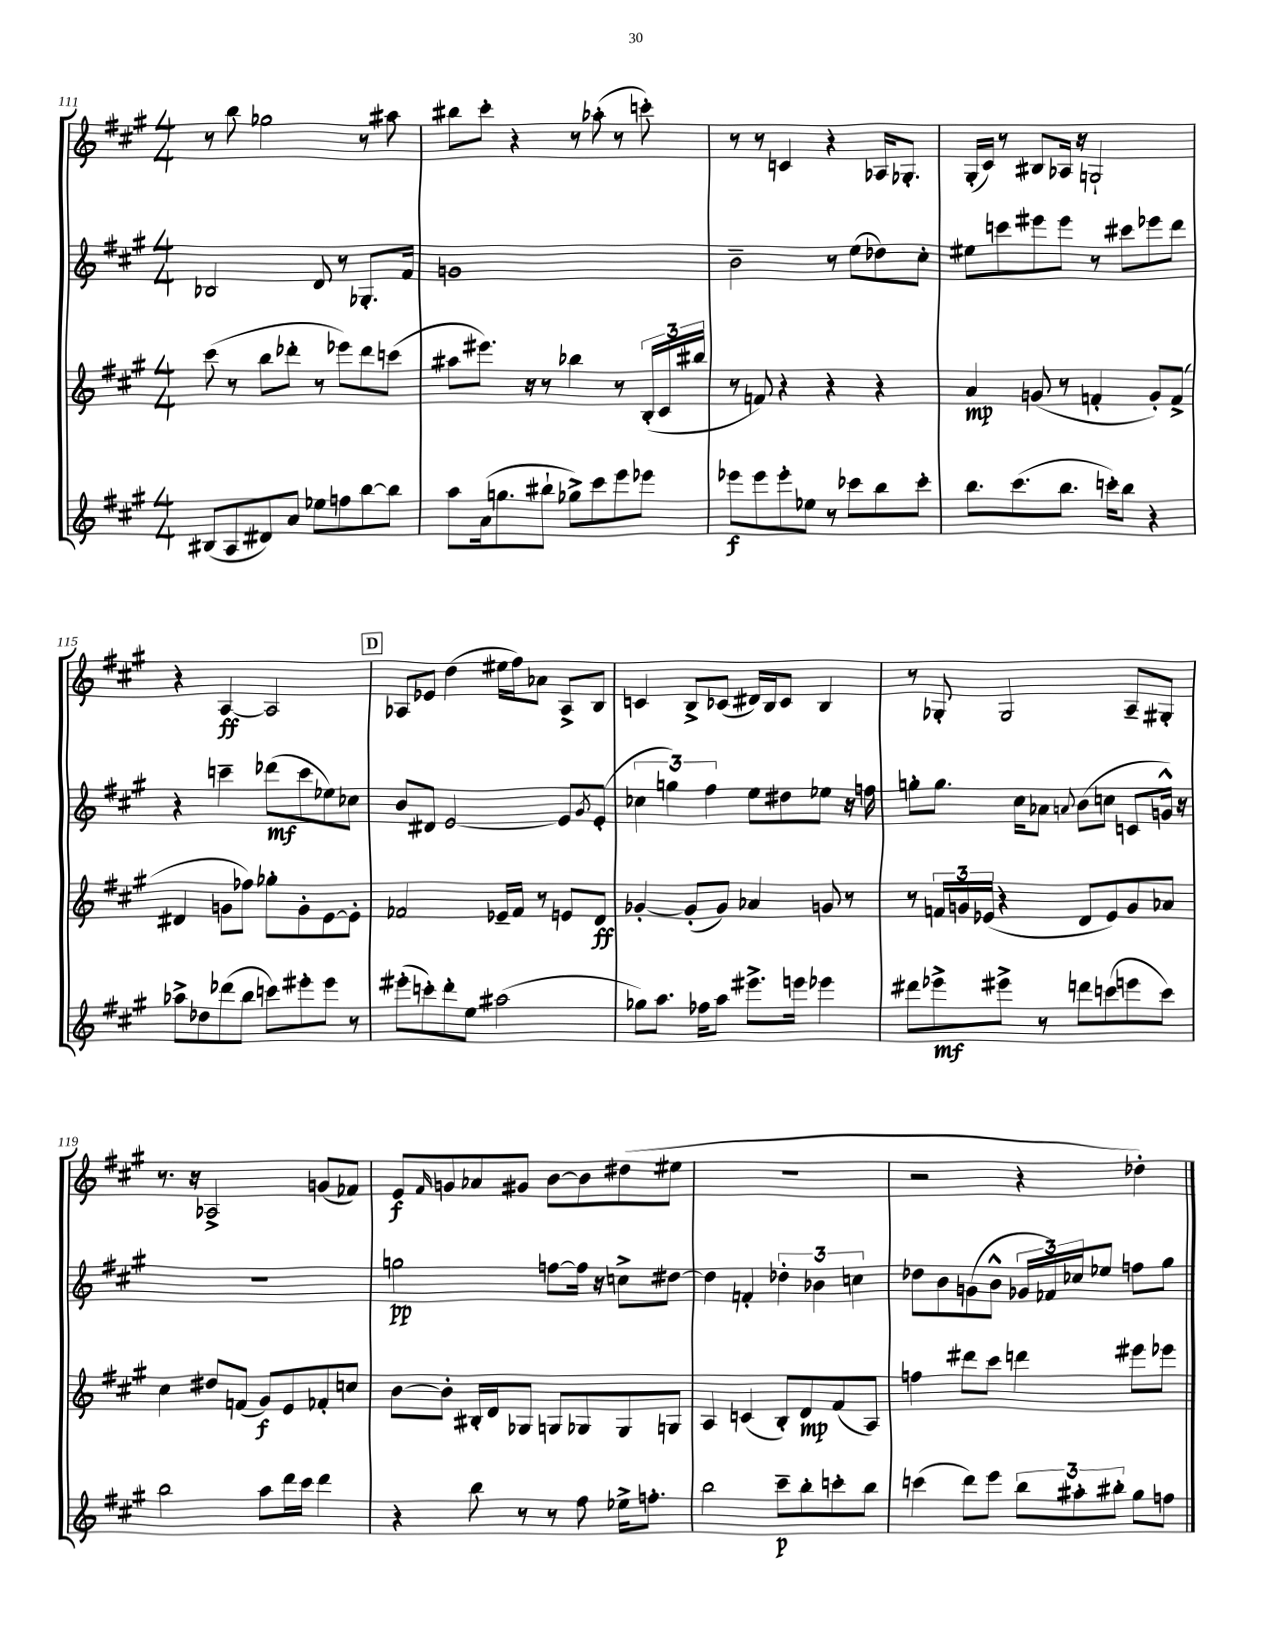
<<
\new StaffGroup <<
\new Staff = "s0" {
    \clef treble \key a \major \numericTimeSignature \time 4/4
    r8 b''8 ges''2 r8 ais''8 |
    bis''8 cis'''8-. r4 r8 aes''8-.( r8 c'''8-.) |
    r8 r8 c'4 r4 aes16 ges8.-. |
    gis16-.( cis'16) r8 bis8 aes16 r16 g2-! |
    r4 a4~\ff a2 |
    \mark \markup { \box "D" } aes8 ees'8 d''4( eis''16 fis''16) aes'8 aes8-> b8 |
    c'4 b8-> ces'8( dis'16) b16 ces'8 b4 |
    r8 ges8-. ges2 a8-- gis8-. |
    r8. r16 aes2-> g'8( fes'8) |
    e'8\f \grace { fis'16 } g'8 aes'8 gis'8 b'8~ b'8 dis''8( eis''8 |
    R1 |
    r2 r4 des''4-.) \bar "|." |
}
\new Staff = "s1" {
    \clef treble \key a \major \numericTimeSignature \time 4/4
    bes2 d'8 r8 ges8.-. fis'16 |
    g'1 |
    b'2-- r8 e''8( des''8) cis''8-. |
    eis''8 c'''8 eis'''8 eis'''8 r8 cis'''8 ees'''8 d'''8 |
    r4 c'''4-- des'''8\mf( c'''8 ees''8) ces''8 |
    \mark \markup { \box "D" } b'8 dis'8 e'2~ e'8 \acciaccatura { gis'8 } e'8-.( |
    \tuplet 3/2 { ces''4 g''4) fis''4 } e''8 dis''8 ees''8 r16 f''16 |
    g''8-. g''8. cis''16 aes'8 \appoggiatura { a'8 } b'8( c''8 c'8 g'16-^) r16 |
    R1 |
    g''2\pp f''8~ f''16 r16 c''8-> dis''8~ |
    dis''4 f'4-. \tuplet 3/2 { des''4-. bes'4 c''4 } |
    des''8 b'8 g'8( b'8-^ \tuplet 3/2 { ges'16 fes'16) ces''16 } ees''8 f''8 gis''8 \bar "|." |
}
\new Staff = "s2" {
    \clef treble \key a \major \numericTimeSignature \time 4/4
    cis'''8( r8 b''8 des'''8-. r8 ees'''8) des'''8 c'''8( |
    ais''8 eis'''8.) r16 r8 bes''4 r8 \tuplet 3/2 { b16-.( cis'16 bis''16 } |
    r8 f'8) r4 r4 r4 |
    a'4\mp g'8( r8 f'4-. g'8-.) f'8->( |
    dis'4 g'8 fes''8) ges''8-. g'8-. e'8~ e'8-. |
    \mark \markup { \box "D" } fes'2 ees'16-- fes'16 r8 e'8 d'8\ff |
    ges'4~-. ges'8-.( ges'8) aes'4 g'8 r8 |
    r8 \tuplet 3/2 { f'16 g'16 ees'16( } r4 d'8 ees'8) g'8 aes'8 |
    cis''4 dis''8 f'8( gis'8\f) e'8 fes'8-. c''8 |
    b'8~ b'8-. bis16-. d'16 ges8 g8 ges8 ges8 g8 |
    a4 c'4( b8-.) d'8\mp fis'8( a8) |
    f''4 dis'''8 cis'''8 d'''4 eis'''8 ees'''8 \bar "|." |
}
\new Staff = "s3" {
    \clef treble \key a \major \numericTimeSignature \time 4/4
    bis8( a8 dis'8) a'8 ees''8 f''8 b''8~ b''8 |
    a''8 a'16( g''8. bis''8-! ges''8->) cis'''8 e'''8 ees'''8 |
    ees'''8\f ees'''8 ees'''8-. ees''8 r8 ces'''8 b''8 ces'''8-. |
    b''8. cis'''8.( b''8. c'''16-.) b''8 r4 |
    aes''8-> des''8 des'''8( b''8 c'''8) eis'''8-. eis'''8 r8 |
    \mark \markup { \box "D" } eis'''8-.( c'''8-.) d'''8-. e''8 ais''2( |
    ges''8) a''8. fes''16 a''8 eis'''8.-> e'''16 ees'''4 |
    dis'''8 ees'''8->\mf eis'''8-> r8 d'''8 c'''8( e'''8 c'''8) |
    b''2 a''8 d'''16 cis'''16 d'''4 |
    r4 b''8 r8 r8 fis''8 ees''16-> f''8.-. |
    b''2 cis'''8--\p b''8-. c'''8-. b''8 |
    c'''4( d'''8) e'''8 \tuplet 3/2 { b''8 ais''8-. bis''8-. } gis''8 f''8 \bar "|." |
}
>>
>>
\layout { \context { \Score currentBarNumber = #111 } }
